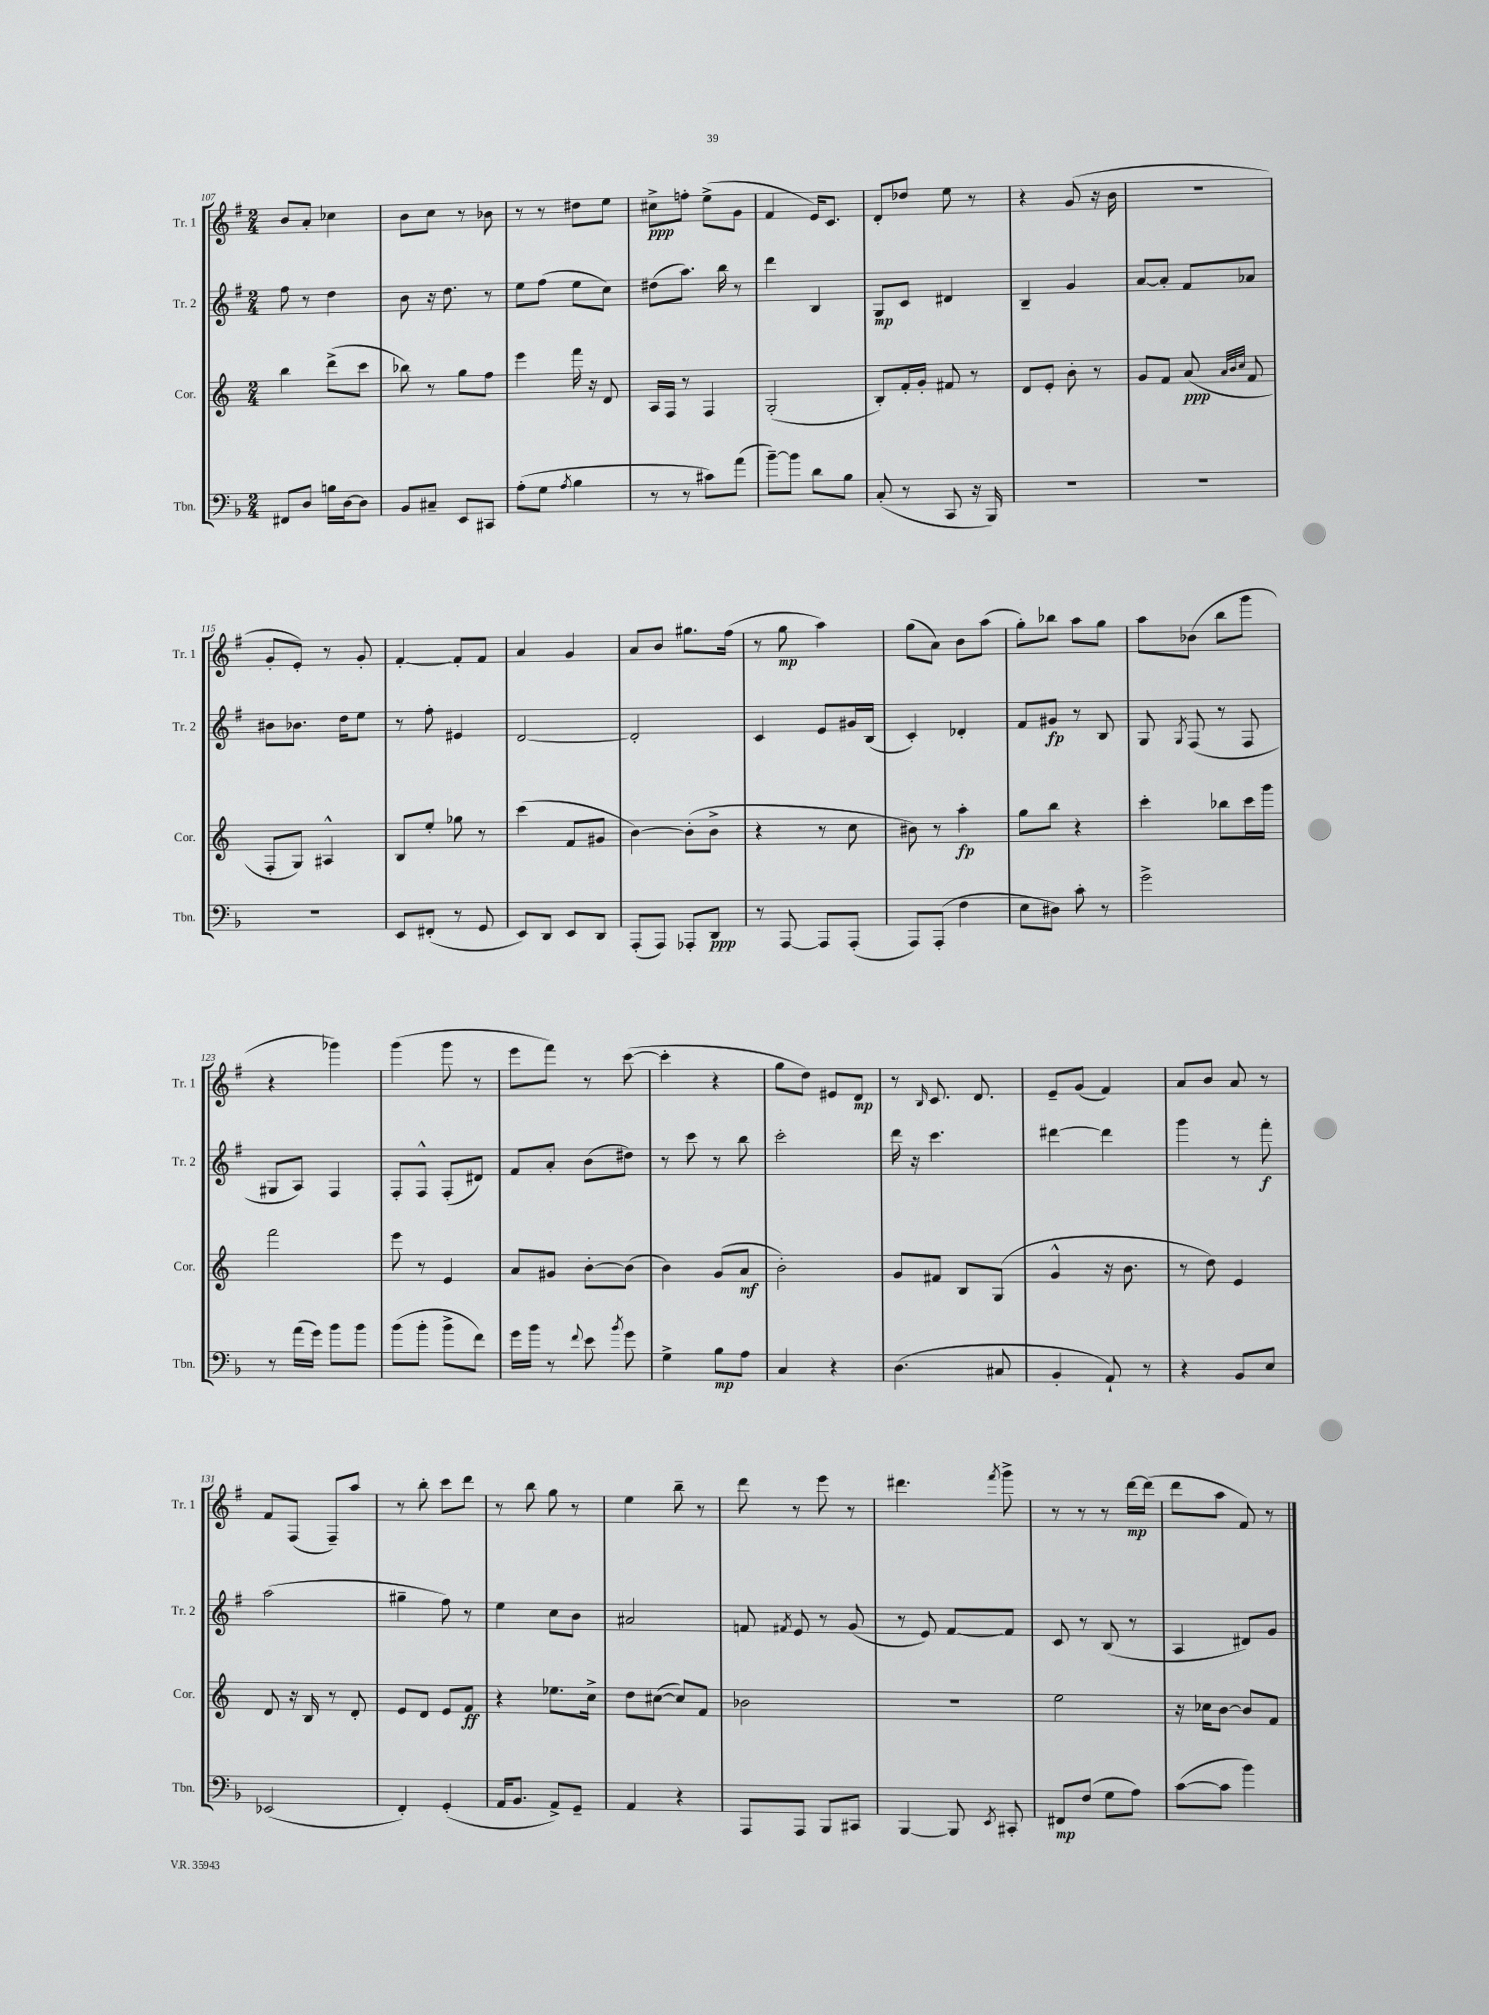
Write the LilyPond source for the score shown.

<<
\new StaffGroup <<
\new Staff = "s0" \with { instrumentName = "Tr. 1" shortInstrumentName = "Tr. 1" } {
    \clef treble \key g \major \numericTimeSignature \time 2/4
    \autoBeamOff b'8[ a'8]-. ces''4 |
    b'8[ c''8] r8 bes'8 |
    r8 r8 dis''8[ e''8] |
    cis''8[->\ppp f''8]-. e''8[->( g'8] |
    fis'4 e'16[) c'8.] |
    d'8[-. des''8] e''8 r8 |
    r4 g'8( r16 b'16 |
    R2 |
    g'8[-. e'8]-.) r8 g'8-. |
    fis'4~-. fis'8[-. fis'8] |
    a'4 g'4 |
    a'8[ b'8] gis''8.[ fis''16]( |
    r8 g''8\mp a''4) |
    g''8[( a'8]) b'8[ a''8]( |
    g''8[-.) bes''8] a''8[ g''8] |
    a''8[ bes'8]( b''8[ g'''8] |
    r4 ges'''4) |
    g'''4( g'''8 r8 |
    e'''8[ fis'''8]) r8 c'''8~( |
    c'''4-. r4 |
    g''8[ d''8]) eis'8[ d'8]\mp |
    r8 \grace { b16 } c'8. d'8. |
    e'8[-- g'8]( fis'4) |
    a'8[ b'8] a'8 r8 |
    fis'8[ fis8]( fis8[--) a''8] |
    r8 b''8-. c'''8[ d'''8] |
    r8 b''8 g''8 r8 |
    e''4 b''8-- r8 |
    d'''8 r8 e'''8 r8 |
    dis'''4. \acciaccatura { fis'''8 } g'''8-> |
    r8 r8 r8 d'''16[~\mp d'''16]( |
    d'''8[ a''8] fis'8) r8 \bar "|." |
}
\new Staff = "s1" \with { instrumentName = "Tr. 2" shortInstrumentName = "Tr. 2" } {
    \clef treble \key g \major \numericTimeSignature \time 2/4
    \autoBeamOff fis''8 r8 d''4 |
    b'8 r16 d''8. r8 |
    e''8[ fis''8]( e''8[ c''8]) |
    dis''8[( a''8.]) b''16 r8 |
    d'''4 b4 |
    g8[\mp c'8] dis'4 |
    b4-- g'4 |
    a'8[~ a'8]-. fis'8[ aes'8] |
    bis'8[ bes'8.] d''16[ e''8] |
    r8 fis''8-. eis'4 |
    d'2~ |
    d'2-. |
    c'4 e'8[ gis'16 b16]( |
    c'4-.) des'4-. |
    fis'8[ gis'8]\fp r8 b8 |
    g8 \acciaccatura { g8 } fis8( r8 fis8 |
    gis8[ a8]) fis4 |
    fis8[-. fis8]-^ fis8[-.( dis'8]) |
    fis'8[ a'8]-. b'8[( dis''8]) |
    r8 c'''8 r8 b''8 |
    c'''2-. |
    d'''16 r16 c'''4. |
    dis'''4~ dis'''4 |
    g'''4 r8 fis'''8-.\f |
    a''2( |
    gis''4-- fis''8) r8 |
    e''4 c''8[ b'8] |
    ais'2 |
    f'8 \acciaccatura { fis'8 } e'8 r8 g'8( |
    r8 e'8) fis'8[~ fis'8] |
    c'8 r8 b8( r8 |
    a4 dis'8[) g'8] \bar "|." |
}
\new Staff = "s2" \with { instrumentName = "Cor." shortInstrumentName = "Cor." } {
    \clef treble \key c \major \numericTimeSignature \time 2/4
    \autoBeamOff b''4 d'''8[->( c'''8] |
    bes''8) r8 g''8[ f''8] |
    e'''4 f'''16 r16 d'8 |
    a16[ f16] r8 f4 |
    g2-.( |
    b8[-.) f'16-. g'16]-. fis'8 r8 |
    d'8[ e'8]-. b'8-. r8 |
    g'8[ f'8] a'8\ppp( \grace { a'32[ b'32 c''32] } f'8 |
    f8[-. g8]) ais4-^ |
    b8[ e''8]-. ges''8 r8 |
    c'''4( f'8[ gis'8] |
    b'4~) b'8[-.( b'8]-> |
    r4 r8 c''8 |
    bis'8) r8 a''4-.\fp |
    g''8[ b''8] r4 |
    c'''4-. bes''8[ c'''16 g'''16] |
    f'''2 |
    e'''8 r8 e'4 |
    a'8[ gis'8] b'8[~-. b'8]( |
    b'4) g'8[( a'8]\mf |
    b'2-.) |
    g'8[ fis'8] b8[ g8]( |
    g'4-^ r16 b'8. |
    r8 d''8) e'4 |
    d'8 r16 b16 r8 d'8-. |
    e'8[ d'8] e'8[ f'8]\ff |
    r4 ees''8.[ c''16]-> |
    d''8[ cis''8]~( cis''8[) f'8] |
    bes'2 |
    R2 |
    e''2 |
    r16 ces''16[ b'8]~ b'8[ f'8] \bar "|." |
}
\new Staff = "s3" \with { instrumentName = "Tbn." shortInstrumentName = "Tbn." } {
    \clef bass \key f \major \numericTimeSignature \time 2/4
    \autoBeamOff fis,8[ d8] b16[ d16~ d8] |
    bes,8[ cis8]-- e,8[ cis,8] |
    a8[-.( g8] \acciaccatura { a8 } bes4 |
    r8 r8 cis'8[) a'8]( |
    bes'8[~--) bes'8] d'8[ bes8] |
    c8-.( r8 c,8 r16 bes,,16) |
    R2 |
    R2 |
    R2 |
    e,8[ fis,8]-.( r8 g,8 |
    e,8[) d,8] e,8[ d,8] |
    a,,8[-.( a,,8]) aes,,8[-. d,8]\ppp |
    r8 a,,8~ a,,8[ a,,8]-.( |
    a,,8[) a,,8]-.( f4 |
    e8[ dis8]) c'8-. r8 |
    g'2-> |
    r8 a'16[( g'16]) bes'8[ bes'8] |
    bes'8[( bes'8]-. bes'8[-> f'8]) |
    g'16[ bes'16] r8 \appoggiatura { f'8 } e'8 \acciaccatura { bes'8 } g'8 |
    g4-> bes8[\mp a8] |
    c4 r4 |
    d4.( cis8 |
    bes,4-. a,8-!) r8 |
    r4 bes,8[ e8] |
    ees,2( |
    f,4-.) g,4-.( |
    a,16[ bes,8.] a,8[->) g,8]-- |
    a,4 r4 |
    a,,8[ a,,8] bes,,8[ cis,8] |
    bes,,4~ bes,,8 \acciaccatura { e,8 } cis,8-. |
    fis,8[\mp f8]( g8[ a8]) |
    c'8[~( c'8] bes'4) \bar "|." |
}
>>
>>
\layout { \context { \Score currentBarNumber = #107 } }
